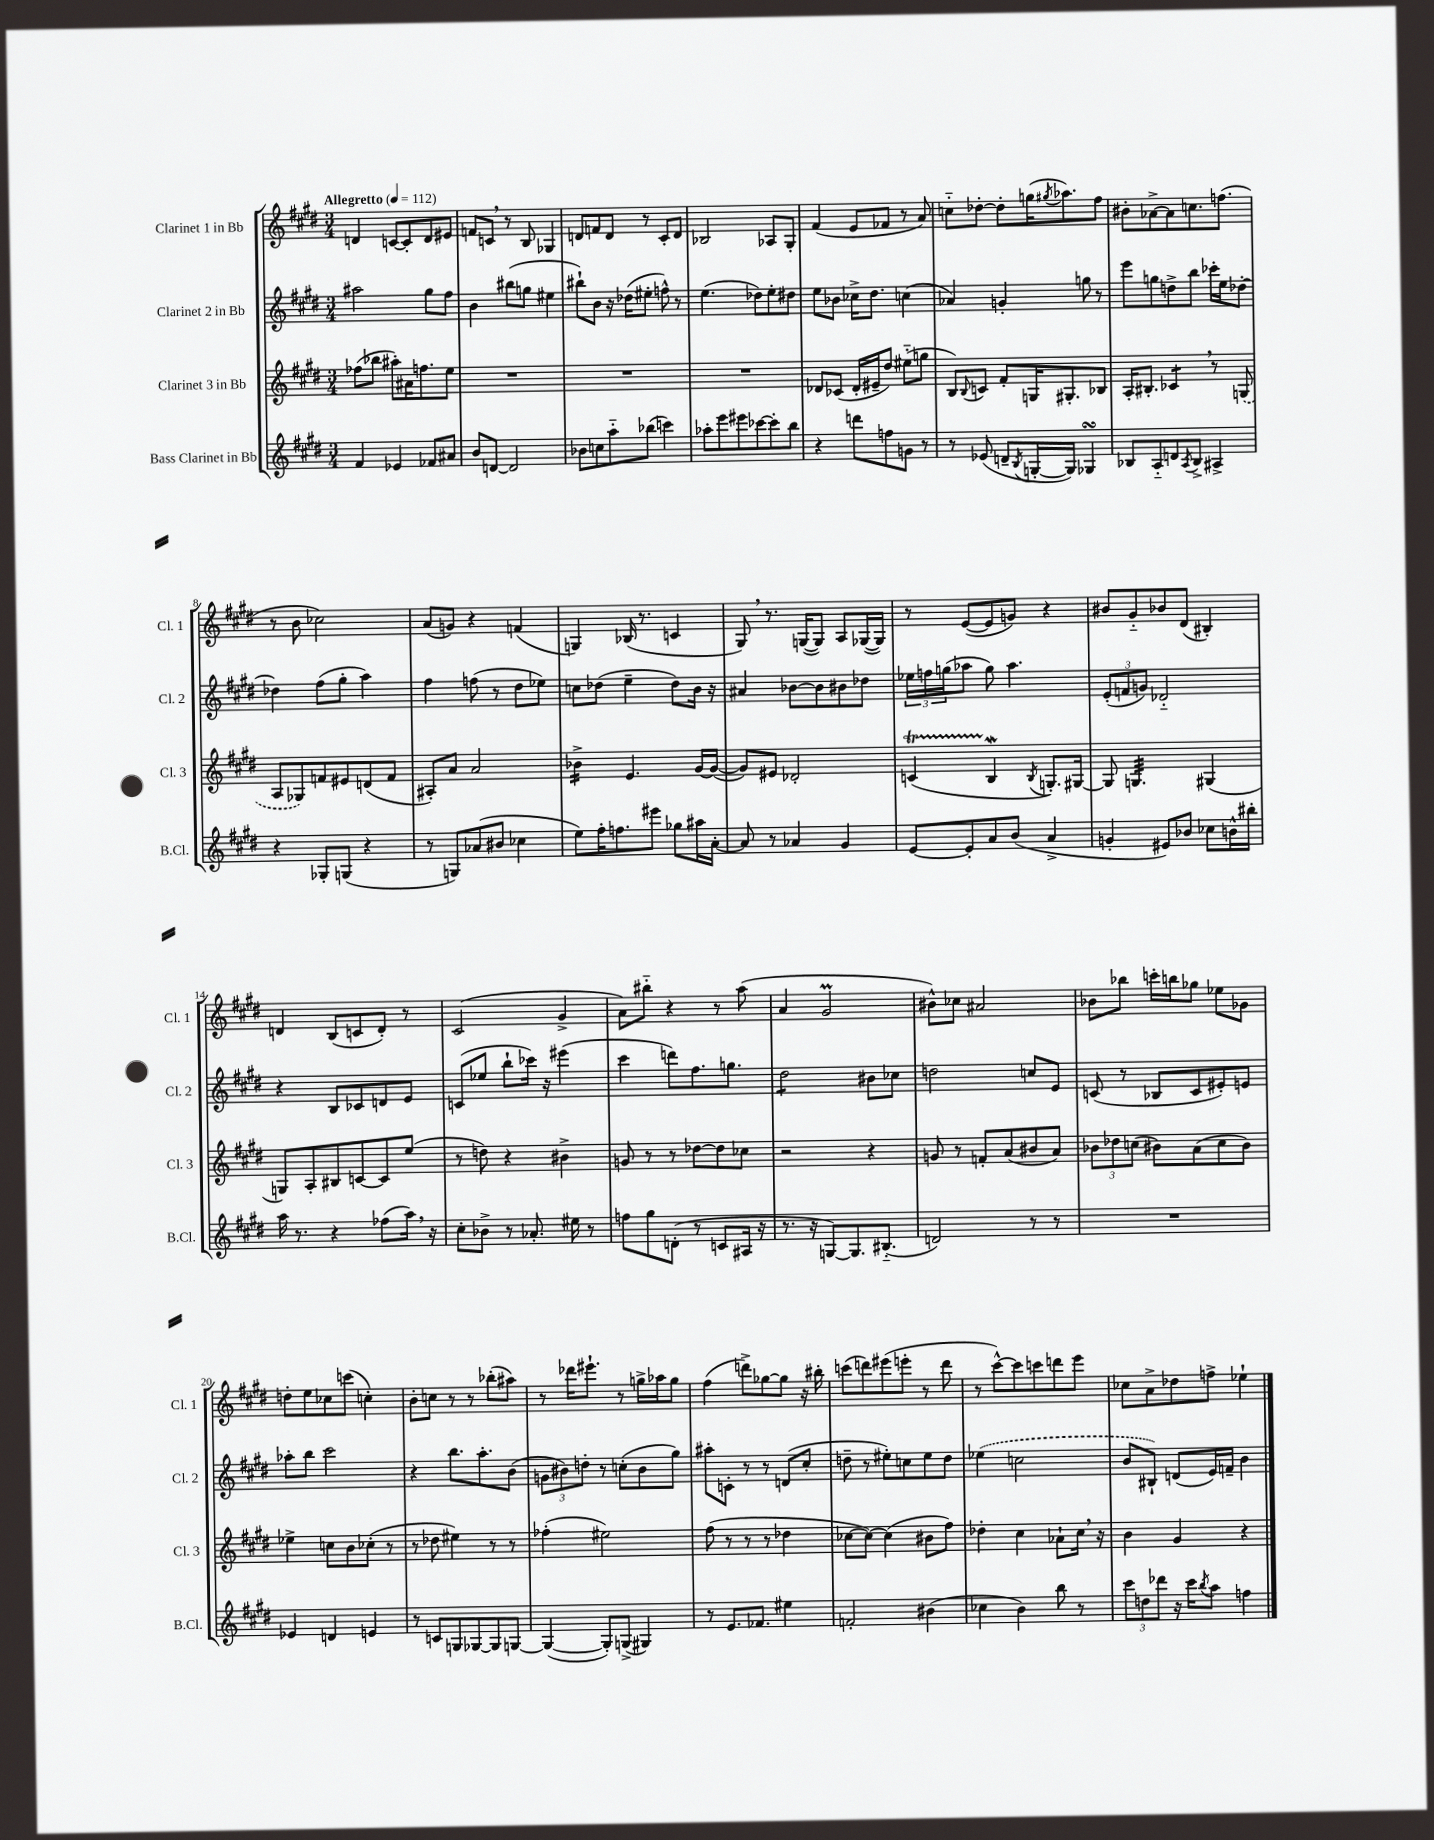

**kern	**kern	**kern	**kern
*staff4	*staff3	*staff2	*staff1
*clefG2	*clefG2	*clefG2	*clefG2
*k[f#c#g#d#]	*k[f#c#g#d#]	*k[f#c#g#d#]	*k[f#c#g#d#]
*M3/4	*M3/4	*M3/4	*M3/4
*MM112	*MM112	*MM112	*MM112
4f#	(8ff-	2aa#	4d
.	8bb-	.	.
4e-	8aa#')	.	[8c
.	16a#	.	8c']
.	8.ff	.	.
8f-	.	8gg#	8d
8a#	8ee	8ff#	8e#
=	=	=	=
8b	2.r	4b	8f
[8d	.	.	8c
2d]	.	(8bb#	8r
.	.	8gg	8B
.	.	4ee#	4G-
=	=	=	=
8b-	2.r	8bb#`)	8d
8cc	.	8b	8f
8aa'~	.	16r	8d
.	.	(16dd-	.
(8bb-	.	8ee#'	8r
4ccc)	.	8ff^^)	8c#'
.	.	8r	8d
=	=	=	=
8aa-'	2.r	(4.ee	2B-
8eee	.	.	.
8eee#	.	.	.
[8ccc-	.	8dd-)	.
8ccc-']	.	8ee'	8A-
8bb	.	8dd#	8G#'
=	=	=	=
4r	8d-	8ee	(4f#
.	(8c-	8b-	.
8ddd	16d-'	16cc-^	8e
.	16e#~	8.dd#	.
8ff	8dd#)	.	8f-
8g	(8ee#'~	(4cc	8r
8r	8gg	.	8a)
=	=	=	=
8r	8B)	4a-)	8cc'~
.	8qqB	.	.
(8e-	8c	.	[8dd-'
8d~	8f#'	4g'	8dd-']
8qB	.	.	.
[16G'	16G	.	(16gg
.	.	.	8qgg#
16G])	8.G#'	.	8.aa-)
4G-	.	8gg	.
.	8B-	8r	8ff#
=	=	=	=
8B-	16A'	8eee	8b#'
.	8.B#'	.	.
8A'~	.	8gg	[8a-^
8d	4c-	8dd^	8a-]
8qA	.	.	.
8B-^	.	8bb	8.cc
4A#^	8r	16ccc-'	.
.	.	16ee	(8.ff
.	(8G	[8dd-'	.
=	=	=	=
4r	8A	4dd-]	8r
.	8G-)	.	8b
8G-'	8f	(8ff#	2cc-)
(8G	8e#	8gg#'	.
4r	(8d	4aa)	.
.	8f	.	.
=	=	=	=
8r	8A#')	4ff#	(8a
8G)	8a	.	8g)
(8a-	2a	(8ff	4r
8b#	.	8r	.
4cc-	.	8dd#	(4f
.	.	8ee-)	.
=	=	=	=
8ee)	4b-^	8cc	4G)
16ff#'	.	(8dd-	.
8.ff	.	.	.
.	4.e	4ee~	(16B-
.	.	.	8.r
8eee#	.	.	.
8gg-	.	8dd-)	4c
16aa#	[16g#	16b	.
[16a'	(16g#_	16r	.
=	=	=	=
8a]	8g#])	4a#	8G#)
8r	8e#	.	8.r
4a-	2d-'	[8b-	.
.	.	.	([16G
.	.	8b-]	8G])
4g#	.	8b#	8A
.	.	8dd-	([16G-
.	.	.	16G-])
=	=	=	=
[8e	(4c	24ee-	8r
.	.	24ff	.
.	.	(24gg	.
8e']	.	8aa-	([8e
8a	4B	8gg)	8e]
(8b	.	4.aa-	8g)
.	8qB	.	.
4a^	8.G')	.	4r
.	[16G#	.	.
=	=	=	=
4g'	8G#]	(12e'	8b#
.	.	12f	.
.	4.G	.	8g#'~
.	.	12g)	.
8e#)	.	2d-'~	8b-
8b-	.	.	(8d#
8cc-	(4G#	.	4B#')
16b^^	.	.	.
16bb#'	.	.	.
=	=	=	=
16aa	8G)	4r	4d
8.r	.	.	.
.	8A'	.	.
4r	8B#	8B	(8B
.	[8c	8c-	8c
(8ff-	8c]	8d	8d')
16aa)	(8ee	8e	8r
16r	.	.	.
=	=	=	=
8cc#'	8r	(8c	(2c#
8b-^	8dd)	8ee-	.
8r	4r	8bb`	.
8.a-'	.	16ccc-)	.
.	.	16r	.
.	4b#^	(4eee#	4g#^
16ee#	.	.	.
8r	.	.	.
=	=	=	=
8ff	8g	4ccc#	8a)
8gg#	8r	.	8bb#'~
(8d'	8r	8ddd)	4r
8r	[8dd-	8.ff#	.
8c	8dd-]	.	8r
.	.	8.gg	.
16A#	8cc-	.	(8aa
16r	.	.	.
=	=	=	=
8.r	2r	2dd#	4a
16r	.	.	.
[8G)	.	.	2g#
8.G]	.	.	.
.	4r	8b#	.
(8.B#'~	.	.	.
.	.	8cc-	.
=	=	=	=
2d)	8g	2dd	8b#^^)
.	8r	.	8cc-
.	8f'	.	2a#
.	(8a	.	.
8r	8b#	8cc	.
8r	8a)	8e	.
=	=	=	=
2.r	12b-	(8c	8b-
.	12dd-	.	.
.	.	8r	8bb-
.	(12cc	.	.
.	8b#)	8B-	16ccc'
.	.	.	16bb
.	(8a	8c	8gg-
.	8cc	8e#')	8ee-
.	8b#)	8e	8g-
=	=	=	=
4e-	4ee-^	8aa-'	8dd'
.	.	8bb	8ee
4d	8cc	2ccc#	8cc-
.	8b	.	(8ccc
4e	(8cc-'	.	4cc')
.	8r	.	.
=	=	=	=
8r	8r	4r	8b'
8c	8dd-	.	8cc
8G	4ee#)	8.bb	8r
[8G-	.	.	8r
.	.	8.aa'	.
8G-]	8r	.	(8bb-'
[8G	8r	(8b	8aa#)
=	=	=	=
(4G_	(4ff-'	12g	8r
.	.	12b#)	.
.	.	.	16ddd-
.	.	12dd'	.
.	.	.	8.eee#`
8G'])	2ee#)	8r	.
(8G^	.	(8cc'	8r
4G#)	.	8b#	16gg^
.	.	.	16aa-
.	.	8gg#)	8gg
=	=	=	=
8r	(8ff#	8aa#'	(4ff#
8.e	8r	8c'	.
.	8r	8r	8ddd^)
8.f-	.	.	.
.	8r	8r	[8gg-
4ee#	4dd-	(8d	8gg-]
.	.	8cc#'	16r
.	.	.	16bb#'
=	=	=	=
2f'	[8cc-	8dd~	(8ccc
.	8cc-_)	8r	8ddd)
.	(4cc-]	8ee#')	(8eee#
.	.	8cc	8eee'
(4b#	8b#	8ee#	8r
.	8ff#)	8dd	8ddd
=	=	=	=
4cc-	4dd-'	(4ee-	8r
.	.	.	[8ccc#^^)
4b)	4cc#	2cc	8ccc#]
.	.	.	8ccc
8bb	8a-`	.	8ddd
8r	16cc#	.	8eee
.	16r	.	.
=	=	=	=
12ccc#	4b	8b	8cc-
12dd	.	.	.
.	.	8B#`)	8a^
12ddd-	.	.	.
16r	4g#	(8d	8dd-
16ccc#	.	.	.
8qbb	.	.	.
8aa	.	16e)	8ff^
.	.	16f~	.
4ff	4r	4b	4ee-`
==	==	==	==
*-	*-	*-	*-
